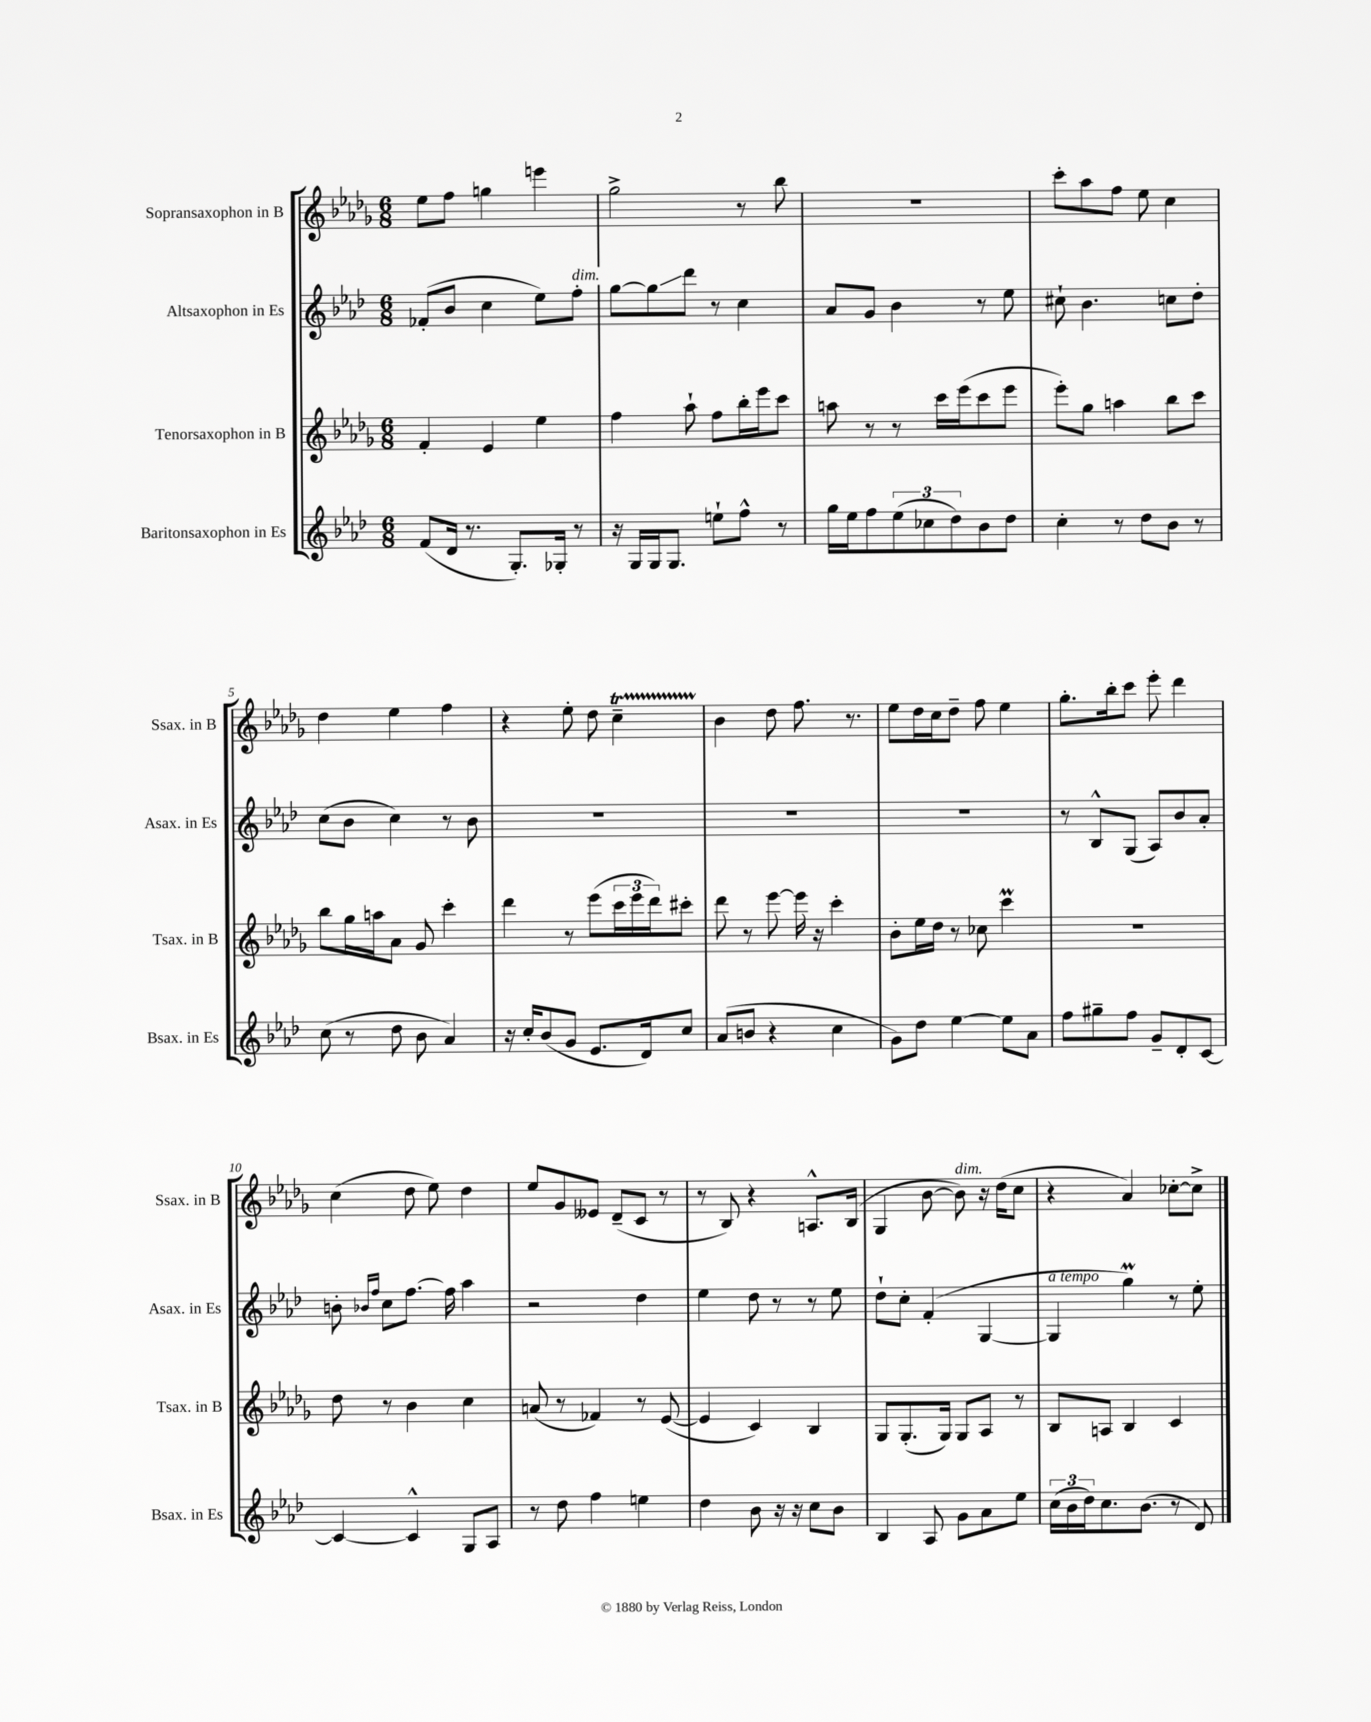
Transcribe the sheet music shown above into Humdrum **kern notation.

**kern	**kern	**kern	**kern
*staff4	*staff3	*staff2	*staff1
*clefG2	*clefG2	*clefG2	*clefG2
*k[b-e-a-d-]	*k[b-e-a-d-g-]	*k[b-e-a-d-]	*k[b-e-a-d-g-]
*M6/8	*M6/8	*M6/8	*M6/8
(8f	4f'	(8f-'	8ee-
16d-	.	8b-	8ff
8.r	.	.	.
.	4e-	4cc	4gg
8.G')	.	.	.
.	4ee-	8ee-)	4eee
16G-'	.	.	.
8r	.	8ff'	.
=	=	=	=
16r	4ff	[8gg	2gg-^
16G	.	.	.
16G	.	8gg]	.
8.G	.	.	.
.	8aa-`	8ddd-	.
8ee`	8ff	8r	.
8ff^^	16bb-'	4cc	8r
.	16eee-	.	.
8r	8ccc	.	8bb-
=	=	=	=
16gg	8aa	8a-	2.r
16ee-	.	.	.
8ff	8r	8g	.
(12ee-	8r	4b-	.
12cc-	.	.	.
.	16ccc	.	.
12dd-)	.	.	.
.	(16eee-	.	.
8b-	8ccc	8r	.
8dd-	8eee-	8ee-	.
=	=	=	=
4cc'	8eee-')	8cc#`	8ccc'
.	8gg-	4.b-	8aa-
8r	4aa	.	8ff
8dd-	.	.	8ee-
8b-	8bb-	8cc	4cc
8r	8ccc	8dd-'	.
=	=	=	=
(8cc	8bb-	(8cc	4dd-
8r	16gg-	8b-	.
.	16aa	.	.
8dd-	8a-	4cc)	4ee-
8b-	8g-	.	.
4a-)	4ccc'	8r	4ff
.	.	8b-	.
=	=	=	=
16r	4ddd-	2.r	4r
16cc'	.	.	.
(8b-	.	.	.
8g	8r	.	8ee-'
8.e-	(8eee-	.	8dd-
.	24ccc	.	4cc~
.	24eee-	.	.
16d-)	.	.	.
.	24ddd-)	.	.
8cc	8ccc#'	.	.
=	=	=	=
(8a-	8ddd-	2.r	4b-
8b	8r	.	.
4r	[8eee-	.	8dd-
.	16eee-]	.	8.ff
.	16r	.	.
4cc	4ccc'	.	.
.	.	.	8.r
=	=	=	=
8g)	8b-'	2.r	8ee-
8dd-	16ee-	.	16dd-
.	16dd-	.	16cc
[4ee-	8r	.	8dd-~
.	8cc-	.	8ff
8ee-]	4ccc	.	4ee-
8a-	.	.	.
=	=	=	=
8ff	2.r	8r	8.gg-'
8gg#~	.	8B-^^	.
.	.	.	16bb-'
8ff	.	(8G	8ccc
8g~	.	8A-)	8eee-'
8d-'	.	8b-	4ddd-
[8c	.	8a-'	.
=	=	=	=
4c_	8dd-	8b'	(4cc
.	.	16qqb-	.
.	.	16qqff	.
.	8r	8cc	.
4c^^]	4b-	[8.ff	8dd-
.	.	.	8ee-)
.	.	16ff]	.
8G	4cc	4aa-	4dd-
8A-	.	.	.
=	=	=	=
8r	(8a	2r	8ee-
8dd-	8r	.	8g-
4ff	4f-)	.	8e--
.	.	.	(8d-~
4ee	8r	4dd-	8c
.	([8e-	.	8r
=	=	=	=
4dd-	4e-]	4ee-	8r
.	.	.	8B-)
8b-	4c)	8dd-	4r
16r	.	8r	.
16r	.	.	.
8cc	4B-	8r	8.A^^
8b-	.	8ee-	.
.	.	.	(16B-
=	=	=	=
4B-	8G-	8dd-`	4G-
.	(8.G-'	8cc'	.
8A-	.	(4f'	[8b-
.	16G-)	.	.
8g	8G-	.	8b-])
8a-	8A-	[4G	16r
.	.	.	(16dd-
8ee-	8r	.	8cc
=	=	=	=
(24cc	8B-	4G]	4r
24b-	.	.	.
24dd-)	.	.	.
8.cc	8A	.	.
.	4B-	4gg)	4a-)
(8.b-	.	.	.
8r	4c	8r	[8cc-'
8d-)	.	8ee-'	8cc-^]
==	==	==	==
*-	*-	*-	*-
